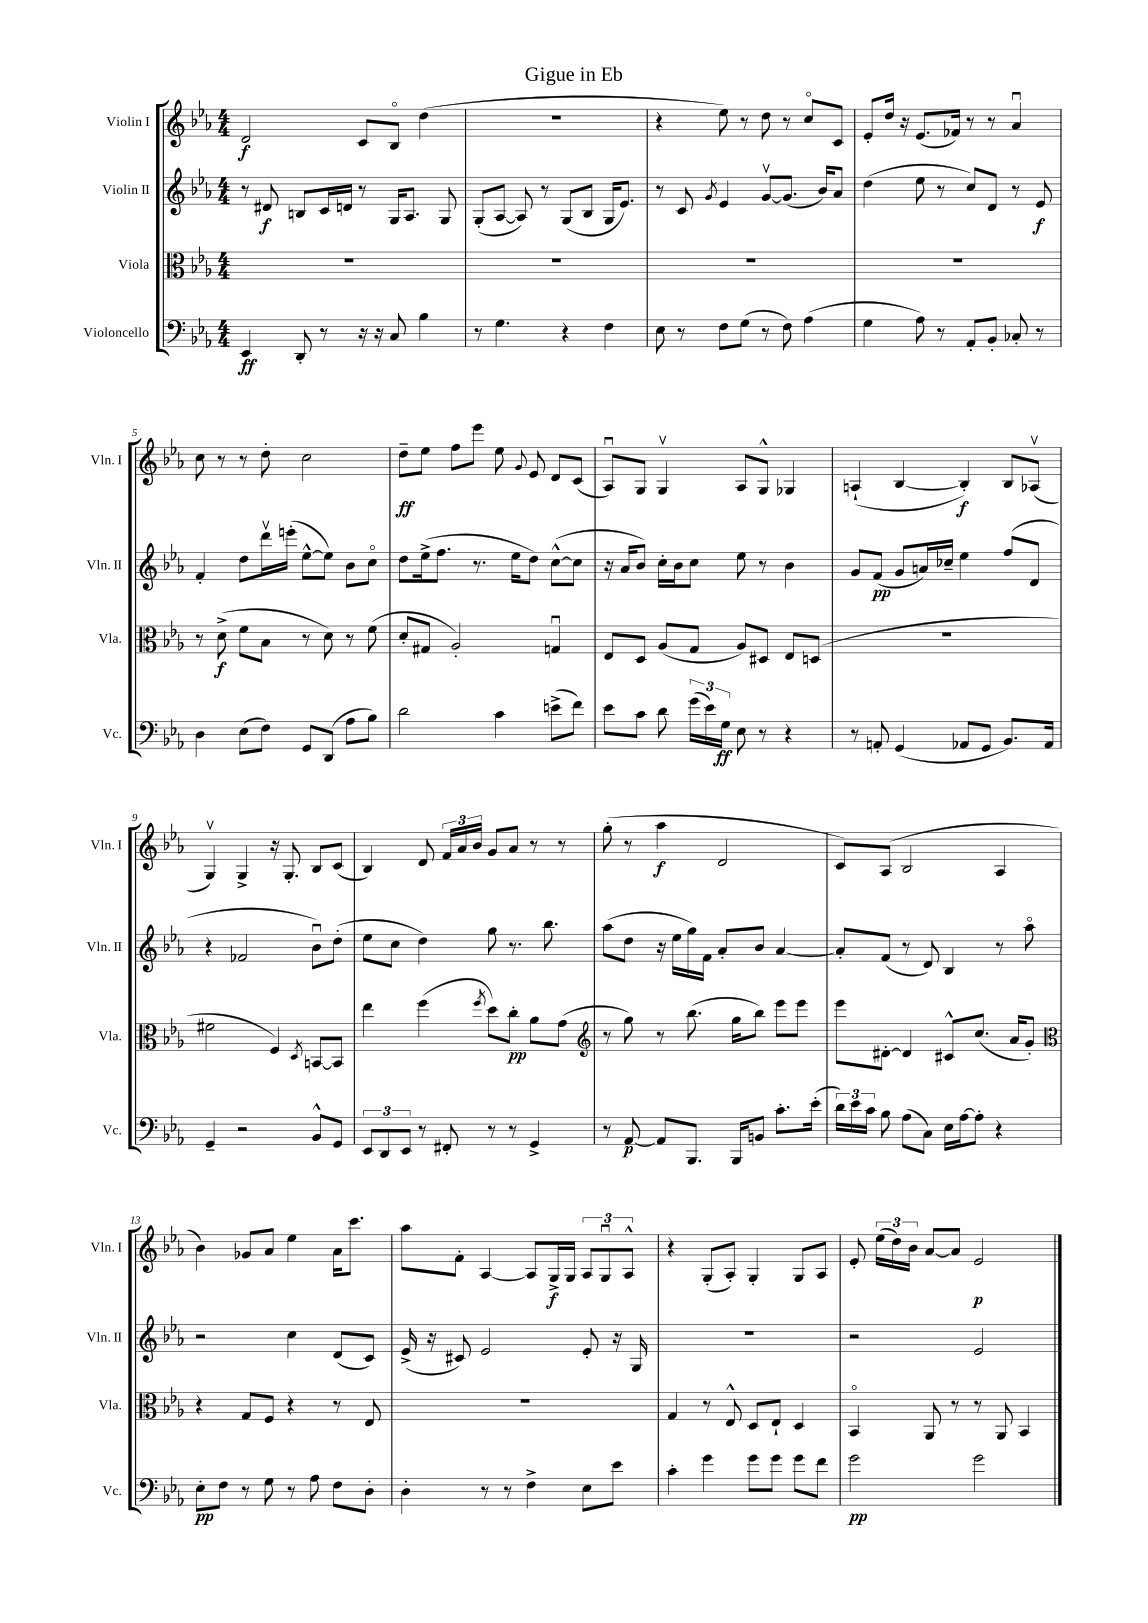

**kern	**kern	**kern	**kern
*staff4	*staff3	*staff2	*staff1
*clefF4	*clefC3	*clefG2	*clefG2
*k[b-e-a-]	*k[b-e-a-]	*k[b-e-a-]	*k[b-e-a-]
*M4/4	*M4/4	*M4/4	*M4/4
4EE-	1r	8r	2d
.	.	8d#	.
8DD'	.	8B	.
8r	.	16c	.
.	.	16d	.
16r	.	8r	8c
16r	.	.	.
8C	.	16G	8B-o
.	.	8.A-	.
4B-	.	.	(4dd
.	.	8G	.
=	=	=	=
8r	1r	(8G'	1r
4.G	.	[8A-	.
.	.	8A-])	.
.	.	8r	.
4r	.	(8G	.
.	.	8B-	.
4F	.	16G	.
.	.	8.e-)	.
=	=	=	=
8E-	1r	8r	4r
8r	.	8c	.
.	.	8qg	.
8F	.	4e-	8ee-)
(8G	.	.	8r
8r	.	[8gv	8dd
8F)	.	(8.g]	8r
(4A-	.	.	8cco
.	.	16b-)	.
.	.	8a-	8c
=	=	=	=
4G	1r	(4dd	8e-'
.	.	.	16dd
.	.	.	16r
8A-)	.	8ee-	(8.e-
8r	.	8r	.
.	.	.	16f-)
8AA-'	.	8cc)	8r
8BB-'	.	8d	8r
8C-'	.	8r	4a-u
8r	.	8e-	.
=	=	=	=
4D	8r	4f'	8cc
.	(8d^	.	8r
(8E-	8f	8dd	8r
8F)	8B-	16dddv	8dd'
.	.	(16eee'	.
8GG	8r	[8ee-^^	2cc
(8DD	8d)	8ee-])	.
8A-	8r	8b-	.
8B-)	(8f	8cco	.
=	=	=	=
2d	8d'	8dd	8dd~
.	8G#	(16ee-^	8ee-
.	.	8.ff	.
.	2A-')	.	8ff
.	.	8.r	8eee-
4c	.	.	8ee-
.	.	16ee-	.
.	.	.	8qqg
.	.	8dd)	8e-
(8e^	4Gu	([8cc^^	8d
8f)	.	8cc]	(8c
=	=	=	=
8e-	8E-	16r	8A-u)
.	.	16a-	.
8c	8D	8b-)	8G
8d	(8A-	16cc'	4Gv
.	.	16b-	.
(24g	8G	8cc	.
24e-)	.	.	.
24G	.	.	.
8E-	8A-)	8ee-	8A-
8r	8D#	8r	8G^^
4r	8E-	4b-	4G-
.	(8D	.	.
=	=	=	=
8r	1r	8g	(4A`
8AA'	.	(8f	.
(4GG	.	8g	[4B-
.	.	16a)	.
.	.	16cc-~	.
8AA-	.	4ee-	4B-'])
8GG	.	.	.
8.BB-)	.	(8ff	8B-
.	.	8d	(8A-v
16AA-	.	.	.
=	=	=	=
4GG~	2f#	4r	4Gv)
2r	.	2f-	4G^
.	4F)	.	16r
.	.	.	8.G'
.	8qD	.	.
8BB-^^	[8BB	8b-u)	8B-
8GG	8BB]	(8dd'	(8c
=	=	=	=
12EE-	4ee-	8ee-	4B-)
12DD	.	.	.
.	.	8cc	.
12EE-	.	.	.
8r	(4ff	4dd)	8d
8FF#'	.	.	24f
.	.	.	24a-
.	.	.	24b-
.	8qff	.	.
8r	8dd)	8gg	8g
8r	8cc'	8.r	8a-
4GG^	8a-	.	8r
.	.	8.bb-	.
.	(8g	.	8r
=	=	=	=
*	*clefG2	*	*
8r	8r	(8aa-	(8gg'
[8AA-	8gg)	8dd	8r
8AA-]	8r	16r	4aa-
.	.	16ee-	.
8.BBB-	(8.bb-	16gg)	.
.	.	16f	.
.	.	8a-'	2d
16BBB-	16gg	.	.
8BB	8bb-)	8b-	.
8.c'	8eee-	[4a-	.
.	8eee-	.	.
(16e-'	.	.	.
=	=	=	=
24d)	8eee-	8a-']	8c)
24e-	.	.	.
24c	.	.	.
8B-	[8d#'	(8f	(8A-
(8A-	4d#]	8r	2B-
8C)	.	8d)	.
16E-	8c#^^	4B-	.
[16A-	.	.	.
8A-']	(8.cc	.	.
4r	.	8r	4A-
.	16a-	.	.
.	8g')	8aa-o	.
=	=	=	=
*	*clefC3	*	*
8E-'	4r	2r	4b-)
8F	.	.	.
8r	8G	.	8g-
8G	8F	.	8a-
8r	4r	4cc	4ee-
8A-	.	.	.
8F	8r	(8d	16a-
.	.	.	8.ccc
8D'	8E-	8c)	.
=	=	=	=
4D'	1r	(16e-^	8aa-
.	.	16r	.
.	.	8c#)	8f'
8r	.	2e-	[4A-
8r	.	.	.
4F^	.	.	8A-]
.	.	.	16G^
.	.	.	16G
8E-	.	8e-'	12A-
.	.	.	12Gu
8e-	.	16r	.
.	.	.	12A-^^
.	.	16G	.
=	=	=	=
4c'	4G	1r	4r
4g	8r	.	(8G'
.	8E-^^	.	8A-')
8g	8D	.	4G'
8g	8E-`	.	.
8g	4D	.	8G
8f	.	.	8A-
=	=	=	=
2g	4BB-o	2r	8e-'
.	.	.	(24ee-
.	.	.	24dd)
.	.	.	24b-
.	8AA-	.	[8a-
.	8r	.	8a-]
2g	8r	2e-	2e-
.	8AA-	.	.
.	4BB-	.	.
==	==	==	==
*-	*-	*-	*-
